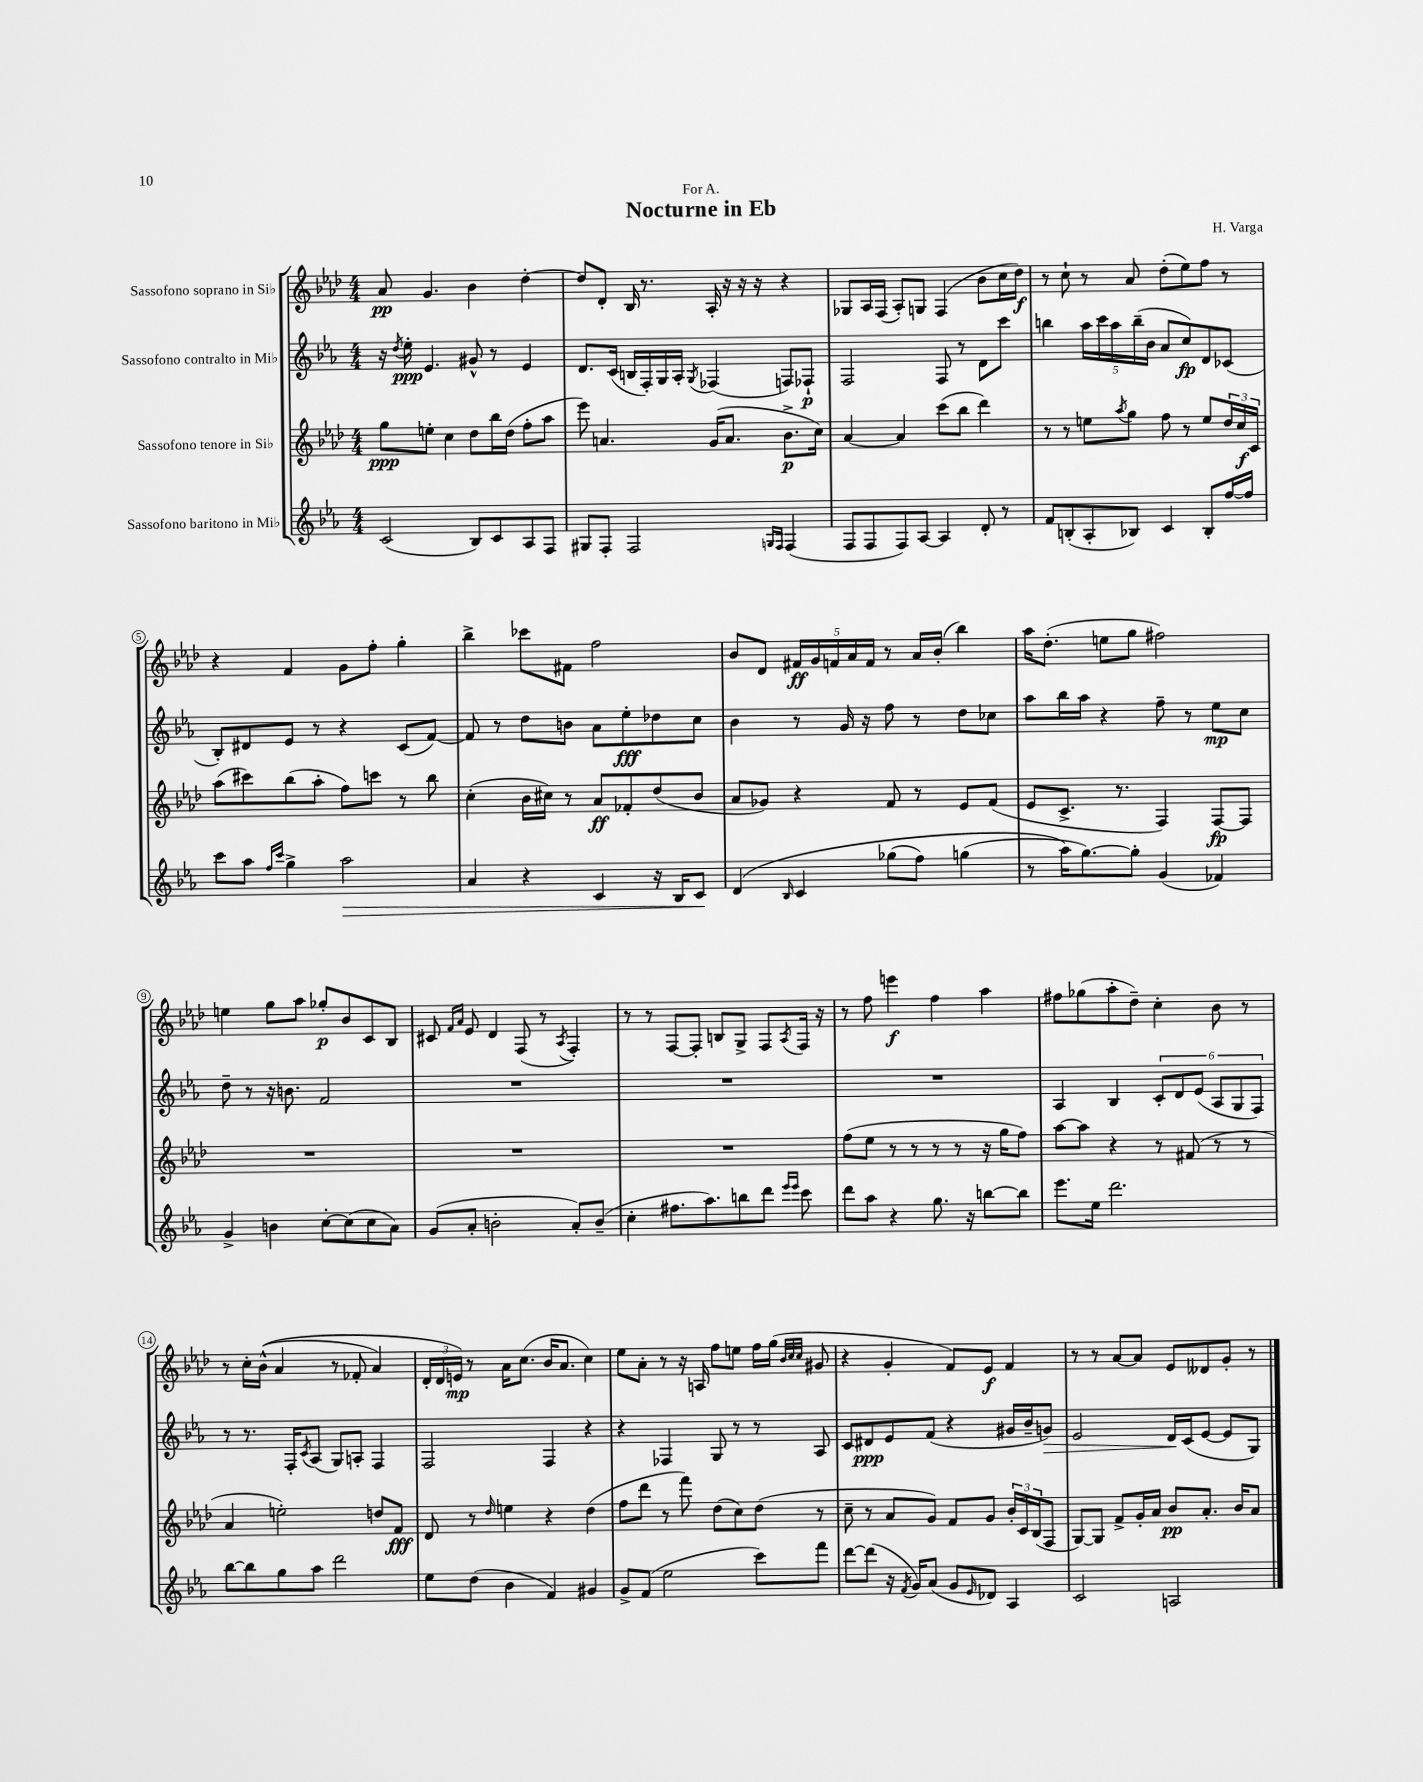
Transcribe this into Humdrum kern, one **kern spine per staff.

**kern	**kern	**kern	**kern
*staff4	*staff3	*staff2	*staff1
*clefG2	*clefG2	*clefG2	*clefG2
*k[b-e-a-]	*k[b-e-a-d-]	*k[b-e-a-]	*k[b-e-a-d-]
*M4/4	*M4/4	*M4/4	*M4/4
(2c	8gg	16r	8a-
.	.	8qdd	.
.	.	16ee-'	.
.	8ee'	4.e-	4.g
.	4cc	.	.
8B-)	8dd-	8g#^^	4b-
8c	16bb-	8r	.
.	(16dd-	.	.
8A-	8ff'	4e-	[4dd-'
8F	8aa-	.	.
=	=	=	=
8G#	8eee-)	8.d	8dd-]
8F'	4.a	.	8d-'
.	.	(16c	.
2F	.	16B	16B-
.	.	16F')	8.r
.	.	16G	.
.	.	16A-'	.
.	.	8qG	.
.	(16g	(4F-	16A-'
.	8.a	.	16r
.	.	.	16r
.	.	.	16r
16qqG	.	.	.
16qqF	.	.	.
(4F	8.b-^	8F)	4r
.	.	8F-`	.
.	16cc)	.	.
=	=	=	=
8F	[4a-	2F	8G-
8F	.	.	16A-
.	.	.	(16F
8F)	4a-]	.	8A-')
[8A-	.	.	8G
4A-]	(8ccc	8F	(4F
.	8bb-	8r	.
8d'	4ddd-)	8d	8b-
8r	.	8ccc	16cc
.	.	.	16dd-)
=	=	=	=
8f	8r	4bb	8r
(8B'	8r	.	8cc`
8A-'	8ee	20aa-	8r
.	.	20ccc	.
.	.	20aa-	.
.	8qaa-	.	.
8B-)	8gg	.	8a-
.	.	(20bb~	.
.	.	20b-	.
4c	8ff	8a-	(8dd-'
.	8r	8cc)	8ee-)
8B-'	8ee	8d	8ff
[16ff	24dd-	(8c-	8r
.	24cc	.	.
16ff]	.	.	.
.	24c	.	.
=	=	=	=
8ccc	(8aa-	8B-')	4r
8aa-	8ccc#)	8d#	.
16qqff	.	.	.
16qqccc	.	.	.
4gg^	(8bb-	8e-	4f
.	8aa-'	8r	.
2aa-	8ff)	4r	8g
.	8ccc	.	8ff'
.	8r	(8c	4gg'
.	8bb-	[8f)	.
=	=	=	=
4a-	(4cc'	8f]	4bb-^
.	.	8r	.
4r	16b-	8dd	8ccc-
.	16cc#)	.	.
.	8r	8b	8f#
4c	8a-	8a-	2ff
.	8f-'	8ee-'	.
16r	(8dd-	8dd-	.
16B-	.	.	.
8c	8b-	8cc	.
=	=	=	=
&(4d	8a-	4b-	8b-
.	8g-)	.	8d-
16qqB-	.	.	.
4c	4r	8r	20f#
.	.	.	20g
.	.	.	20f
.	.	16g	.
.	.	.	20a-
.	.	16r	.
.	.	.	20f
(8gg-	8f	8ff	8r
8ff)	8r	8r	16a-
.	.	.	(16b-'
(4gg	8e-	8dd	4bb-)
.	(8f	8cc-	.
=	=	=	=
8r	8e-	8aa-	16aa-
.	.	.	(8.dd-'
16aa-&)	8.c^	16bb-	.
[8.gg)	.	16aa-	.
.	.	4r	8ee
.	8.r	.	.
8gg']	.	.	8gg
(4g	4F)	8ff~	2ff#)
.	.	8r	.
4f-)	[8F	8ee-	.
.	8F]	8cc	.
=	=	=	=
4g^	1r	8dd~	4ee
.	.	8r	.
4b	.	16r	8gg
.	.	8.b	.
.	.	.	8aa-
[8cc'	.	2f	8gg-'
(8cc]	.	.	8b-
8cc	.	.	8c
8a-)	.	.	8B-
=	=	=	=
(8g	1r	1r	8c#
.	.	.	16qqf
.	.	.	16qqa-
8a-'	.	.	8e-
2b'	.	.	4d-
.	.	.	(8F
.	.	.	8r
.	.	.	8qA-
8a-')	.	.	4F')
(8b~	.	.	.
=	=	=	=
4cc'	1r	1r	8r
.	.	.	8r
8.ff#	.	.	[8F
.	.	.	8F']
8.aa-)	.	.	.
.	.	.	8B
8bb	.	.	8G^
8ddd	.	.	8F
16qqeee-	.	.	.
16qqeee-	.	.	8qA-
8ccc	.	.	16F
.	.	.	16r
=	=	=	=
8ddd	(8ff	1r	8r
8aa-	8ee-	.	8ff
4r	8r	.	4eee
.	8r	.	.
8.gg	8r	.	4ff
.	8r	.	.
16r	.	.	.
[8bb	16r	.	4aa-
.	16gg	.	.
8bb]	8ff)	.	.
=	=	=	=
8.eee-	[8aa-	4A-	8ff#
.	8aa-]	.	(8gg-
16ee-	.	.	.
2.ddd	4r	4B-	8aa-'
.	.	.	8dd-~)
.	8r	12c'	4cc'
.	.	12d	.
.	(8f#	.	.
.	.	(12e-	.
.	8r	12A-	8b-
.	.	12G	.
.	8r	.	8r
.	.	12F)	.
=	=	=	=
[8bb-	4a-	8r	8r
8bb-]	.	8.r	16cc'
.	.	.	&((16b-^^
8gg	2ee')	.	4a-
.	.	16F'	.
.	.	8qc	.
8aa-	.	(8A-	.
2ddd	.	8G)	8r
.	.	8A'	8f-'
.	8dd	4F	4a-)
.	8f	.	.
=	=	=	=
8ee-	8d-	2F	24d-'
.	.	.	24d-
.	.	.	24e&)
(8dd	8r	.	8r
.	16qqdd-	.	.
4b-	4ee	.	16a-
.	.	.	(8.cc
4f)	4r	4F	16b-
.	.	.	8.a-
4g#	(4dd-	4r	4cc)
=	=	=	=
8g^	8ff	4r	8ee-
(8f	8ddd-	.	8a-'
2ee-	8r	4F-	8r
.	8fff)	.	16r
.	.	.	16A
.	(8dd-	8G	8ff
.	8cc)	8r	8ee
8ccc)	(8dd-	8r	16ff
.	.	.	(16gg
.	.	.	32qqb-
.	.	.	32qqcc
.	.	.	32qqcc
8fff	8r	8A-	8g#
=	=	=	=
[8ddd	8cc~	8c	4r
(8ddd]	8r	8d#	.
16r	8a-	8e-	4g'
8qf	.	.	.
16g)	.	.	.
(8a-	8g)	(8f	.
8g	8f	4r	8f)
16qqe-	.	.	.
8d-)	8g	.	8e-
4A-	24b-'	16g#	4f
.	24c	.	.
.	.	16b-~	.
.	(24B-	.	.
.	8F	8g)	.
=	=	=	=
2c	[8G)	2e-	8r
.	8G]	.	8r
.	8f^	.	[8a-
.	16g'	.	8a-]
.	16a-	.	.
2A	8b-	16d	8e-
.	.	(16c	.
.	8.a-'	[8e-	8d--
.	.	8e-]	8g'
.	16b-	.	.
.	8a-	8G)	8r
==	==	==	==
*-	*-	*-	*-
